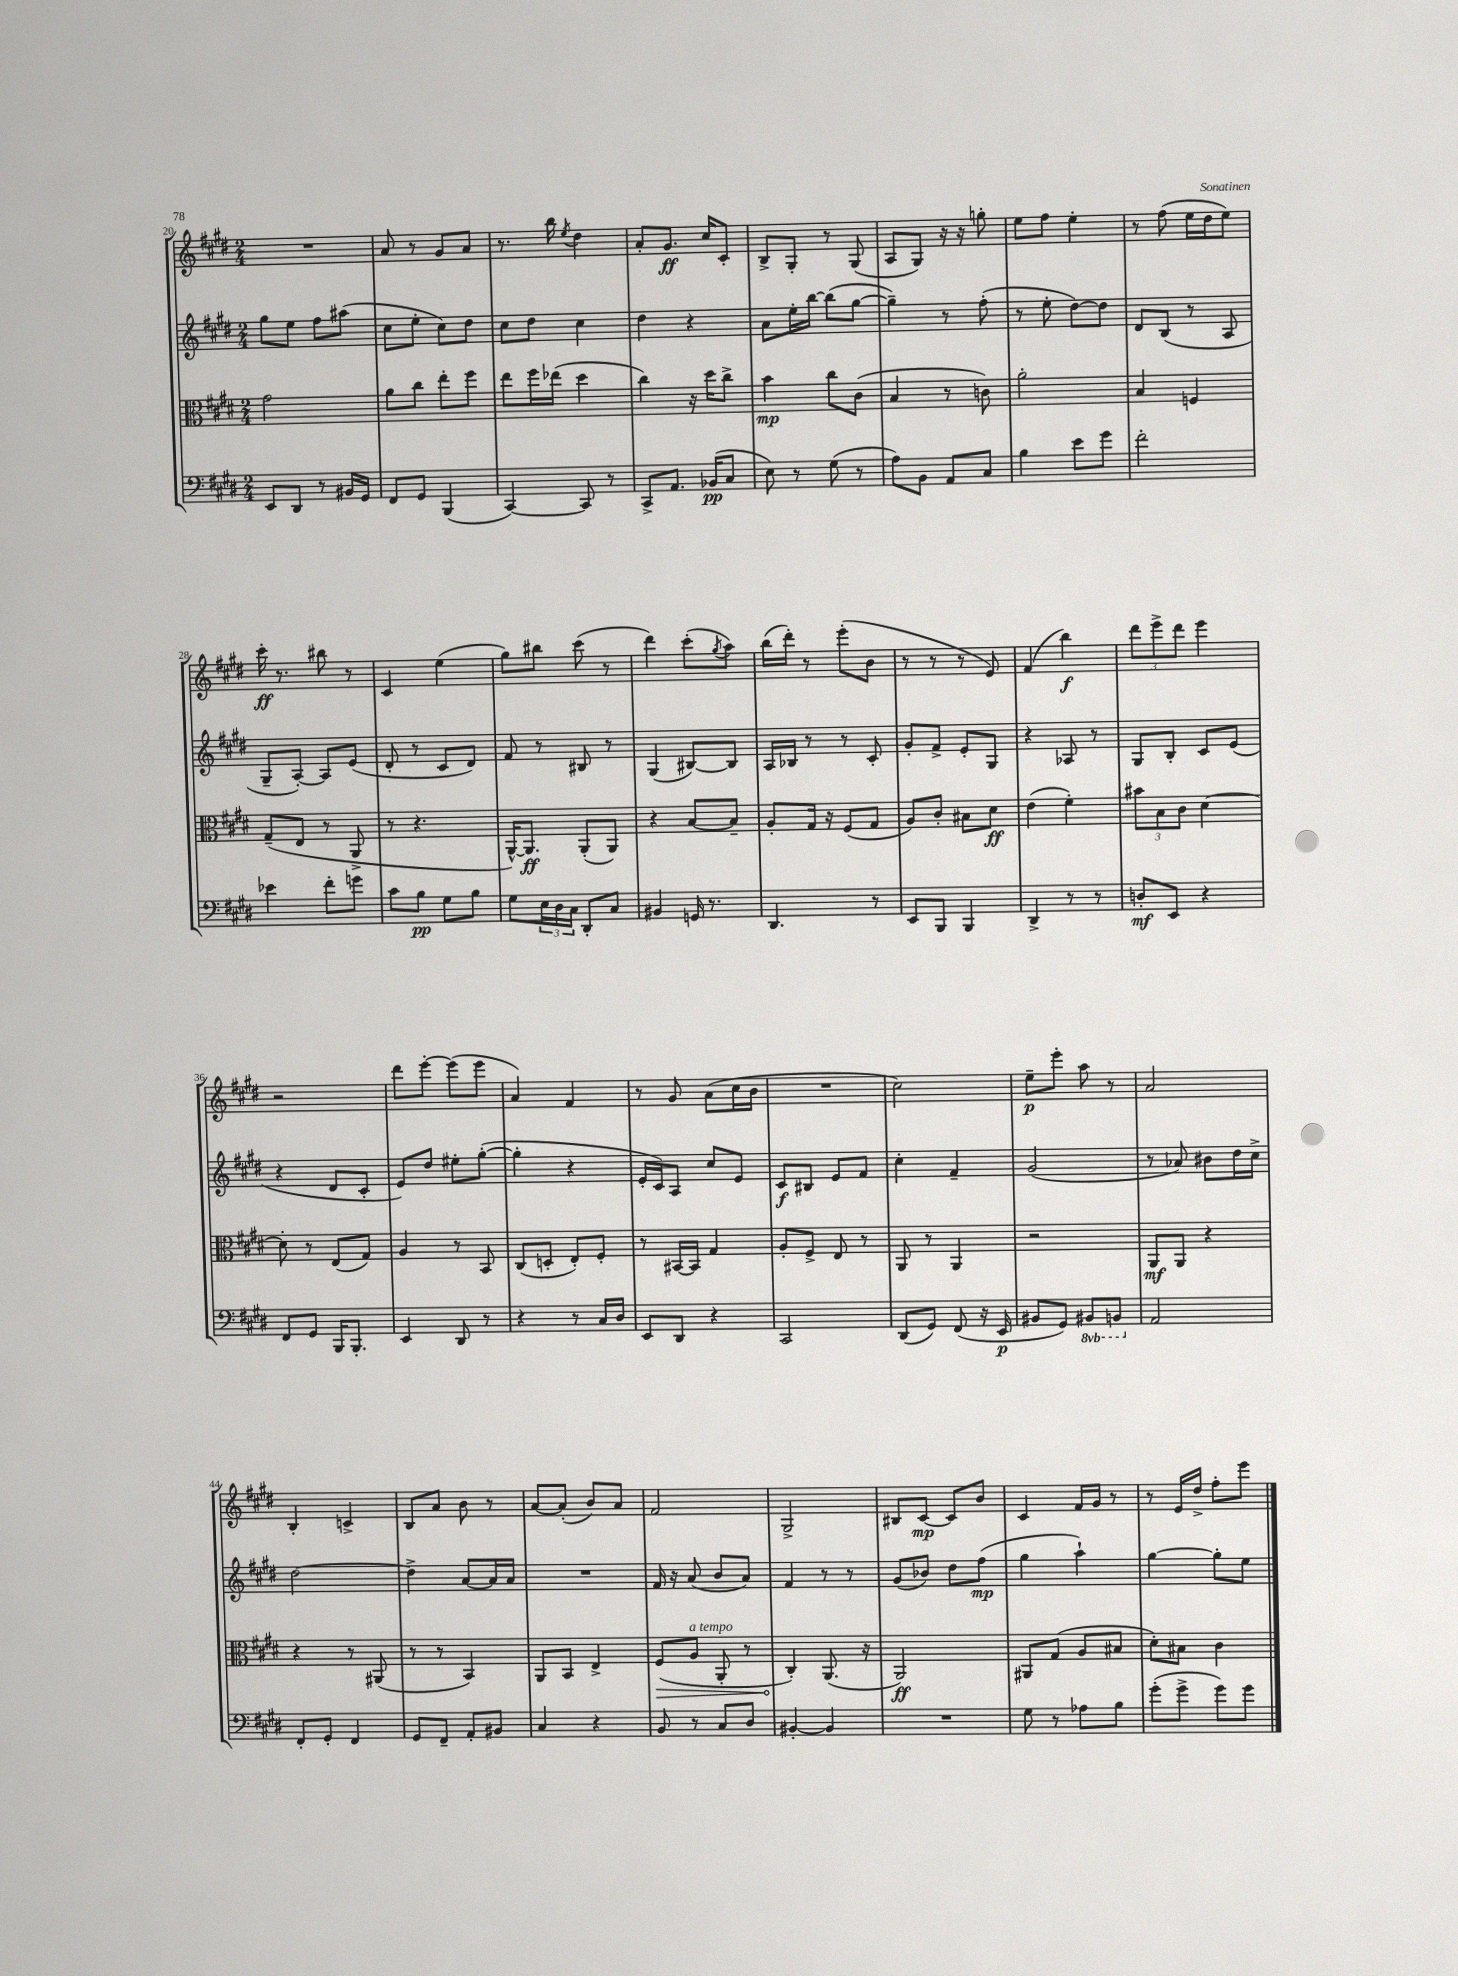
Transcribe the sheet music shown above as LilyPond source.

<<
\new StaffGroup <<
\new Staff = "s0" {
    \clef treble \key e \major \numericTimeSignature \time 2/4
    R2 |
    a'8 r8 gis'8 a'8 |
    r8. b''16 \acciaccatura { e''8 } dis''4 |
    a'8-. gis'8.\ff cis''16 cis'8-. |
    b8-> gis8-. r8 gis8( |
    a8 gis8) r16 r16 g''8-. |
    e''8 fis''8 e''4-. |
    r8 fis''8( e''16 dis''16 e''8) |
    cis'''16-.\ff r8. bis''8 r8 |
    cis'4 e''4( |
    gis''8) bis''8 cis'''8( r8 |
    dis'''4) cis'''8-.( \acciaccatura { gis''8 } a''8) |
    b''16( dis'''16-.) r8 e'''8-.( b'8 |
    r8 r8 r8 e'8) |
    fis'4( b''4\f) |
    \tuplet 3/2 { dis'''8 e'''8-> dis'''8 } e'''4 |
    r2 |
    dis'''8 e'''8~-. e'''8( e'''8 |
    a'4) fis'4 |
    r8 gis'8 a'8( cis''16 b'16 |
    R2 |
    cis''2) |
    e''8--\p e'''8-. a''8 r8 |
    a'2 |
    b4-. c'4-> |
    b8 a'8 b'8 r8 |
    a'8~ a'8-.( b'8) a'8 |
    fis'2 |
    gis2-> |
    bis8 cis'8~\mp cis'8 b'8 |
    cis'4 fis'16 gis'16 r8 |
    r8 e'16 dis''16-> fis''8-. e'''8 \bar "|." |
}
\new Staff = "s1" {
    \clef treble \key e \major \numericTimeSignature \time 2/4
    gis''8 e''8 fis''8 ais''8( |
    cis''8 e''8-. cis''8) dis''8 |
    cis''8 dis''8 cis''4 |
    dis''4 r4 |
    a'8 e''16-. b''16~ b''8( gis''8~ |
    gis''4--) r8 fis''8-.( |
    r8 e''8-. dis''8~) dis''8 |
    dis'8 b8( r8 a8 |
    gis8-- a8~-.) a8 e'8( |
    dis'8-. r8 cis'8 dis'8) |
    fis'8 r8 bis8 r8 |
    gis4( bis8~) bis8 |
    a16 bes16 r8 r8 cis'8-. |
    gis'8-. fis'8-> e'8-. gis8 |
    r4 aes8 r8 |
    gis8 b8-. cis'8 e'8( |
    r4 dis'8 cis'8-. |
    e'8) dis''8 eis''8-. gis''8~-.( |
    gis''4-. r4 |
    e'16-. cis'16) a8 cis''8 e'8 |
    cis'8\f bis8 e'8 fis'8 |
    cis''4-. fis'4-- |
    gis'2( |
    r8 aes'8) bis'8 dis''16 cis''16-> |
    dis''2~ |
    dis''4-> a'8~ a'16 a'16 |
    R2 |
    fis'16 r16 a'8( b'8 a'8) |
    fis'4 r8 r8 |
    gis'8( bes'8) dis''8 fis''8\mp( |
    gis''4 a''4-!) |
    gis''4~ gis''8-. e''8 \bar "|." |
}
\new Staff = "s2" {
    \clef alto \key e \major \numericTimeSignature \time 2/4
    gis'2 |
    a'8 cis''8 e''8-. fis''8 |
    e''8 fis''16 ees''16( dis''4 |
    cis''4) r16 dis''16 cis''8-> |
    b'4\mp cis''8 cis'8( |
    b4 r8 c'8) |
    a'2-. |
    b4 f4 |
    gis8--( e8 r8 a,8-> |
    r8 r4. |
    a,16~-^) a,8.\ff a,8-.( a,8) |
    r4 b8~ b8-- |
    a8-. gis16 r16 fis8( gis8 |
    a8) cis'8-. bis8 dis'8\ff |
    e'4( fis'4-.) |
    \tuplet 3/2 { bis'8 b8 cis'8 } dis'4~ |
    dis'8-. r8 e8( gis8) |
    a4 r8 b,8 |
    cis8( d8-. e8-.) fis8-. |
    r8 bis,16~ bis,16 gis4 |
    a8-. fis8-> e8 r8 |
    a,8 r8 a,4 |
    r2 |
    a,8\mf a,8 r4 |
    r4 r8 ais,8( |
    r8 r8 b,4) |
    a,8 b,8 e4-> |
    \once \override Hairpin.circled-tip = ##t fis8\>( a8^\markup { \italic "a tempo" } a,8-. r8 |
    cis4-.\!) a,8.( r16 |
    a,2\ff) |
    ais,8 gis8( a8 bis8 |
    dis'8-.) bis8 cis'4 \bar "|." |
}
\new Staff = "s3" {
    \clef bass \key e \major \numericTimeSignature \time 2/4 \set Staff.ottavationMarkups = #ottavation-simple-ordinals
    e,8 dis,8 r8 bis,16 gis,16 |
    fis,8 gis,8 b,,4( |
    cis,4~) cis,8 r8 |
    cis,8-> a,8. bes,16\pp( cis8 |
    e8) r8 gis8( r8 |
    a8) b,8 a,8 cis8 |
    b4 e'8 gis'8 |
    fis'2-. |
    ees'4 fis'8-. g'8 |
    cis'8 b8\pp gis8 b8 |
    gis8 \tuplet 3/2 { e16 dis16 cis16 } dis,8-. cis8 |
    bis,4 g,16 r8. |
    dis,4. r8 |
    e,8 b,,8 b,,4 |
    dis,4-> r8 r8 |
    d8-.\mf e,8 r4 |
    fis,8 gis,8 b,,16 b,,8.-. |
    e,4 dis,8 r8 |
    r4 r8 cis16 dis16 |
    e,8 dis,8 r4 |
    cis,2 |
    dis,8( gis,8) fis,8( r16 e,16\p |
    bis,8 gis,8) \ottava #-1 bis,,8 b,,8 \ottava #0 |
    a,2 |
    fis,8-. gis,8-. fis,4 |
    gis,8 fis,8-- a,8-. bis,8 |
    cis4 r4 |
    b,8 r8 cis8 dis8 |
    bis,4~-. bis,4 |
    R2 |
    gis8 r8 aes8 b8 |
    gis'8-.( gis'8-> gis'8) gis'8 \bar "|." |
}
>>
>>
\layout { \context { \Score currentBarNumber = #20 } }
